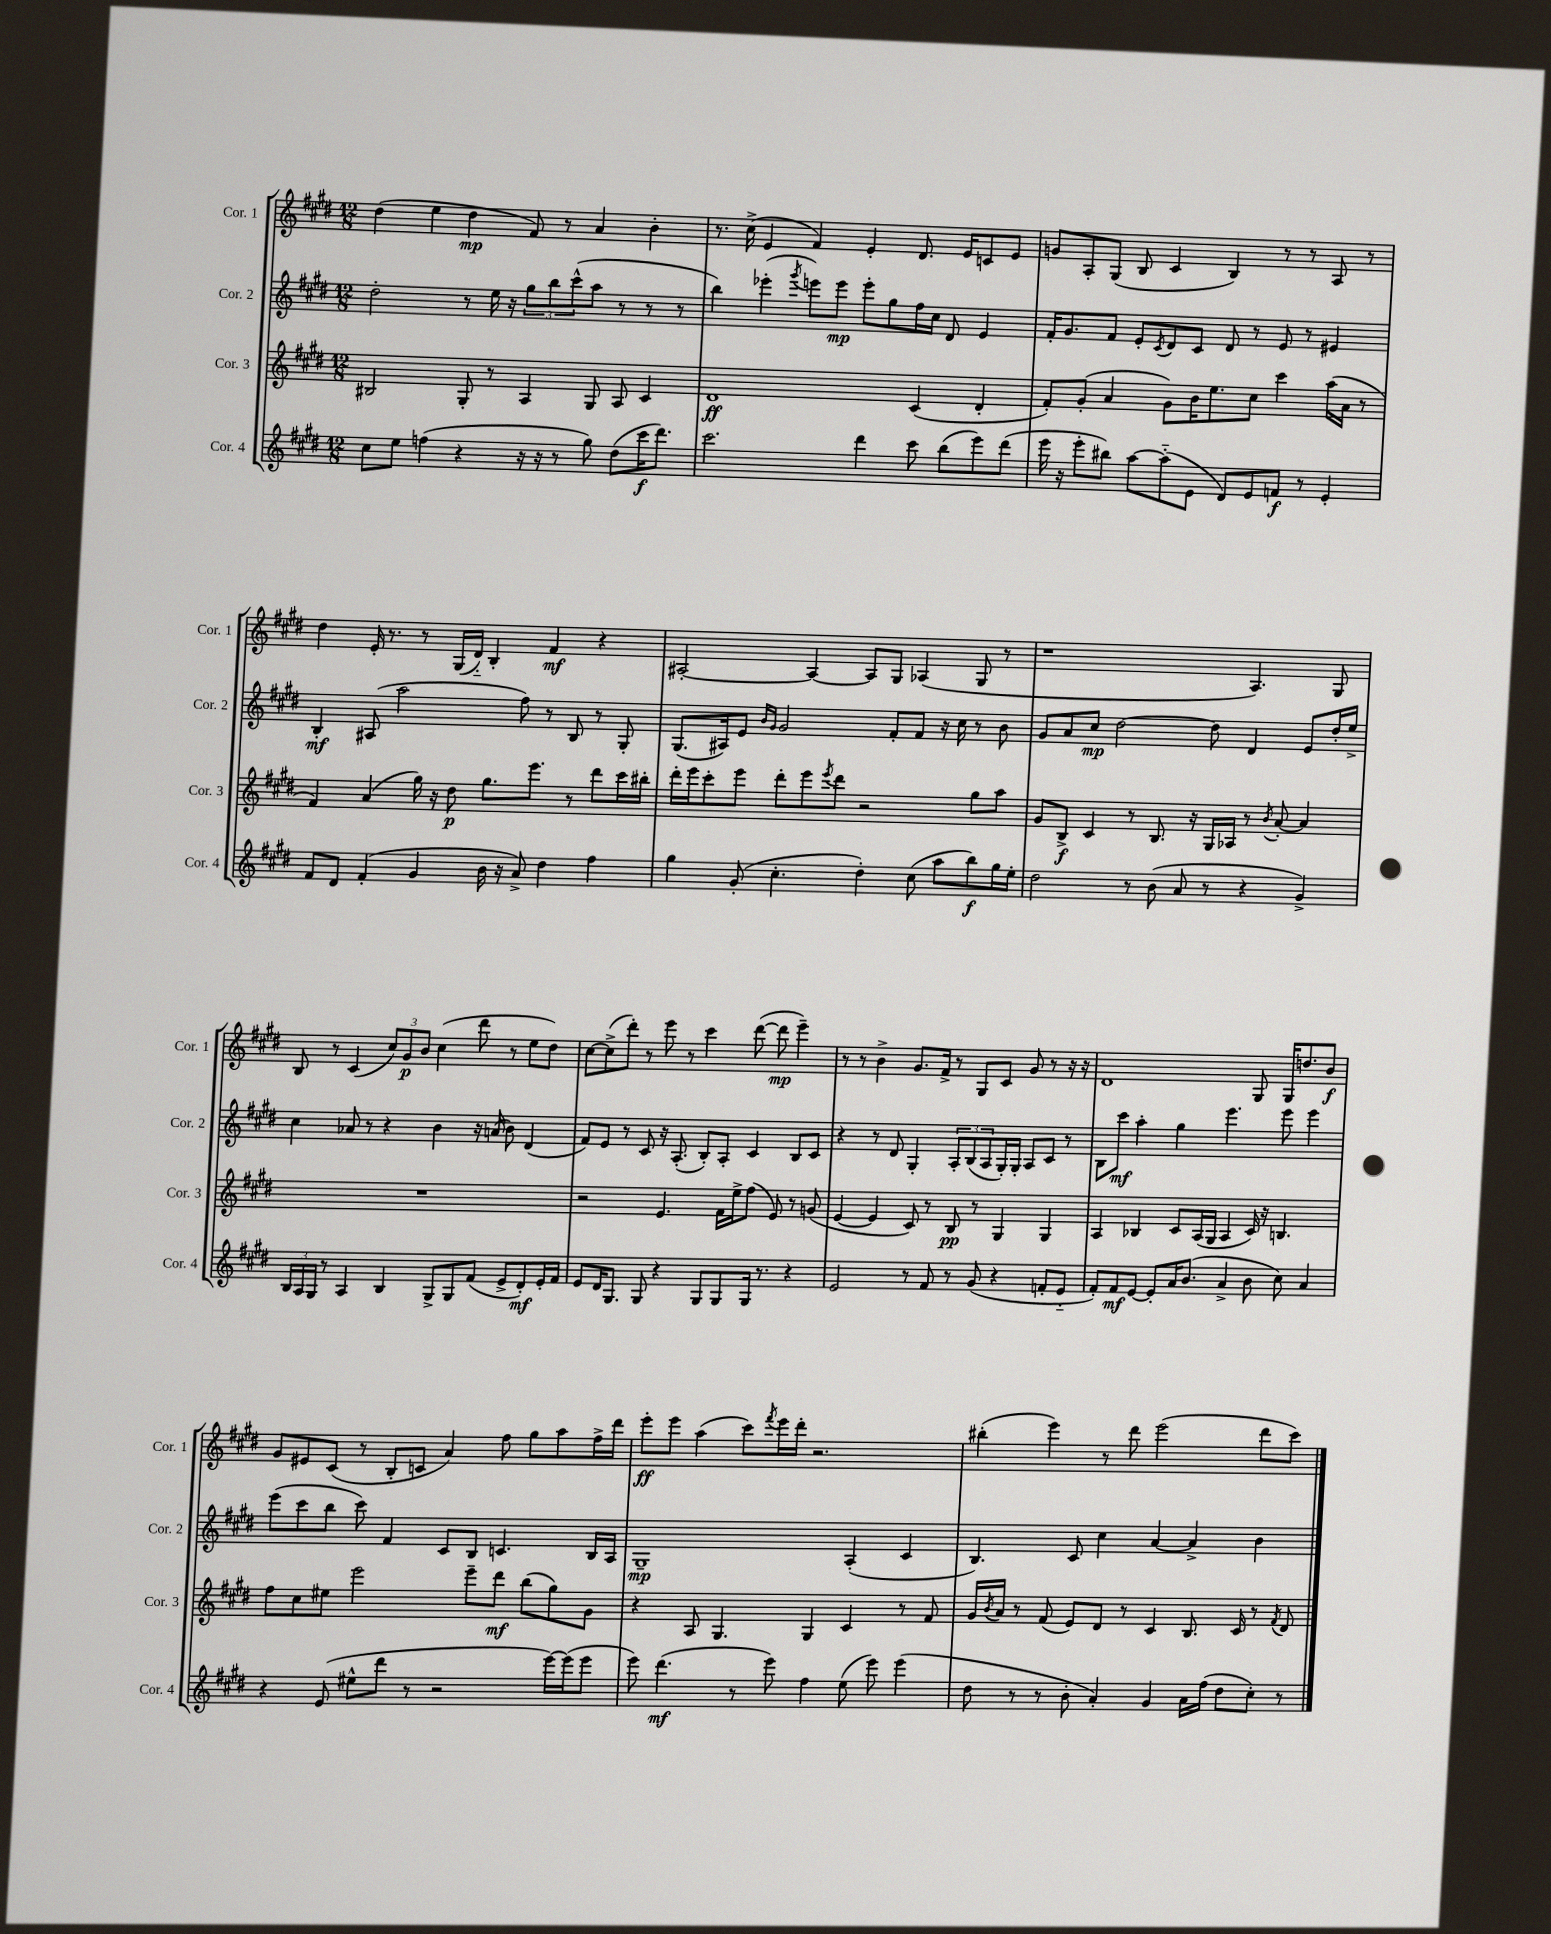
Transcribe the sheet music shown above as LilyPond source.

<<
\new StaffGroup <<
\new Staff = "s0" \with { instrumentName = "Cor. 1" shortInstrumentName = "Cor. 1" } {
    \clef treble \key e \major \numericTimeSignature \time 12/8
    dis''4( e''4 dis''4\mp fis'8) r8 a'4 b'4-. |
    r8. cis''16->( e'4 fis'4) e'4-. dis'8. e'16 c'8 e'8 |
    g'8 a8-. gis8( b8 cis'4 b4) r8 r8 a8 r8 |
    dis''4 e'16-. r8. r8 gis16( dis'16-_) b4-. fis'4\mf r4 |
    ais2~-. ais4~ ais8 gis8 aes4( gis8 r8 |
    r1 a4.) gis8 |
    b8 r8 cis'4( \tuplet 3/2 { cis''8) gis'8\p b'8 } cis''4( dis'''8 r8 e''8 dis''8) |
    cis''8~ cis''8->( dis'''8-.) r8 e'''8 r8 cis'''4 dis'''8~( dis'''8\mp e'''4--) |
    r8 r8 b'4-> gis'8. fis'16-> r8 gis8 cis'8 gis'8 r8 r16 r16 |
    dis'1 gis8 gis16 d''8. b'8\f |
    gis'8 eis'8 cis'8( r8 b8-. c'8 a'4) fis''8 gis''8 a''8 fis''16-> dis'''16 |
    e'''8-.\ff e'''8 a''4( cis'''8) \acciaccatura { fis'''8 } e'''16 dis'''16-. r2. |
    bis''4-.( e'''4) r8 dis'''8 e'''2( dis'''8 cis'''8) \bar "|." |
}
\new Staff = "s1" \with { instrumentName = "Cor. 2" shortInstrumentName = "Cor. 2" } {
    \clef treble \key e \major \numericTimeSignature \time 12/8
    dis''2-. r8 e''16 r16 \tuplet 3/2 { gis''8 b''8 cis'''8-^( } a''8 r8 r8 r8 |
    b''4) ees'''4-.( \acciaccatura { gis'''8 } e'''8) e'''8\mp e'''8-. gis''8 fis''16 cis''16 dis'8 e'4 |
    fis'16-. gis'8. fis'8 e'8-. \acciaccatura { cis'8 } dis'8 cis'8 dis'8 r8 e'8 r8 eis'4 |
    b4-.\mf ais8( a''2 fis''8) r8 b8 r8 gis8-. |
    gis8.( ais16) e'8 \grace { b'16 gis'16 } gis'2 fis'8-. fis'8 r16 cis''16 r8 b'8 |
    gis'8 a'8 cis''8\mp dis''2~ dis''8 dis'4 e'8 dis''16-. e''16-> |
    cis''4 aes'8 r8 r4 b'4 r16 a'16( b'8) dis'4( |
    fis'8) e'8 r8 cis'8 r16 a8.-.( b8-.) a8-. cis'4 b8 cis'8 |
    r4 r8 dis'8 gis4-. \tuplet 3/2 { a8-. b8( a8 } gis16-.) gis16-. a8 cis'8 r8 |
    b8 cis'''8\mf a''4-. gis''4 e'''4. e'''8 e'''4 |
    e'''8( cis'''8 b''8 cis'''8) fis'4 cis'8 b8 c'4. b16 a16 |
    gis1--\mp a4-.( cis'4 |
    b4.) cis'8 cis''4 a'4~ a'4-> b'4 \bar "|." |
}
\new Staff = "s2" \with { instrumentName = "Cor. 3" shortInstrumentName = "Cor. 3" } {
    \clef treble \key e \major \numericTimeSignature \time 12/8
    bis2 gis8-. r8 a4 gis8 a8 cis'4 |
    dis'1\ff cis'4( dis'4-. |
    fis'8-.) gis'8-.( a'4 gis'8) b'16 e''8. cis''8 cis'''4 a''16( a'16 r8 |
    fis'4) a'4( gis''16) r16 dis''8\p gis''8. e'''8. r8 dis'''8 cis'''16 bis''16-. |
    dis'''16-. e'''16 cis'''8-. e'''8 dis'''8-. e'''8 \acciaccatura { e'''8 } dis'''8 r2 gis''8 a''8 |
    gis'8 b8->\f cis'4 r8 b8. r16 gis16 aes16 r8 \acciaccatura { b'8 } a'8~-. a'4 |
    R1. |
    r2 e'4. fis'16 e''16-> fis''8( e'8) r8 g'8( |
    e'4~ e'4 cis'8) r8 b8\pp r8 gis4 gis4 |
    a4 bes4 cis'8 a16( gis16 a4 cis'16) r16 b4. |
    fis''8 cis''8 eis''8 e'''2 e'''8-- dis'''8\mf b''8( gis''8) gis'8 |
    r4 a8 gis4. gis4 cis'4 r8 fis'8 |
    gis'16 \acciaccatura { b'8 } a'16 r8 fis'8( e'8) dis'8 r8 cis'4 b8. cis'16 r8 \acciaccatura { fis'8 } dis'8 \bar "|." |
}
\new Staff = "s3" \with { instrumentName = "Cor. 4" shortInstrumentName = "Cor. 4" } {
    \clef treble \key e \major \numericTimeSignature \time 12/8
    cis''8 e''8 f''4( r4 r16 r16 r8 gis''8) dis''8( cis'''16\f dis'''8.) |
    cis'''2. dis'''4 cis'''8 b''8( e'''8) dis'''8( |
    e'''16 r16 e'''8-. bis''8) a''8~ a''8-_( e'8 dis'8) e'8 f'8\f r8 e'4-. |
    fis'8 dis'8 fis'4-.( gis'4 b'16 r16 a'8->) dis''4 fis''4 |
    gis''4 gis'8-.( cis''4.-. dis''4-.) cis''8( a''8 b''8\f) gis''16 e''16-. |
    dis''2 r8 b'8( a'8 r8 r4 gis'4->) |
    \tuplet 3/2 { b16 a16 gis16 } r8 a4 b4 gis8-> gis8 fis'8( e'8-> dis'8-.\mf) e'16-. fis'16 |
    e'8 dis'16 gis8. gis8 r4 gis8 gis8 gis16 r8. r4 |
    e'2 r8 fis'8 r8 gis'8( r4 f'8-. e'8-_ |
    fis'8-.) fis'8\mf e'8~ e'8-. a'16 b'8.( a'4-> b'8 cis''8) a'4 |
    r4 e'8( eis''8-^ dis'''8 r8 r2 e'''16~) e'''16( e'''8 |
    e'''8) dis'''4.\mf( r8 e'''8) fis''4 e''8( e'''8) e'''4( |
    dis''8 r8 r8 b'8-. a'4-.) gis'4 a'16 fis''16( dis''8 cis''8-.) r8 \bar "|." |
}
>>
>>
\layout { \context { \Score \remove "Bar_number_engraver" } }
